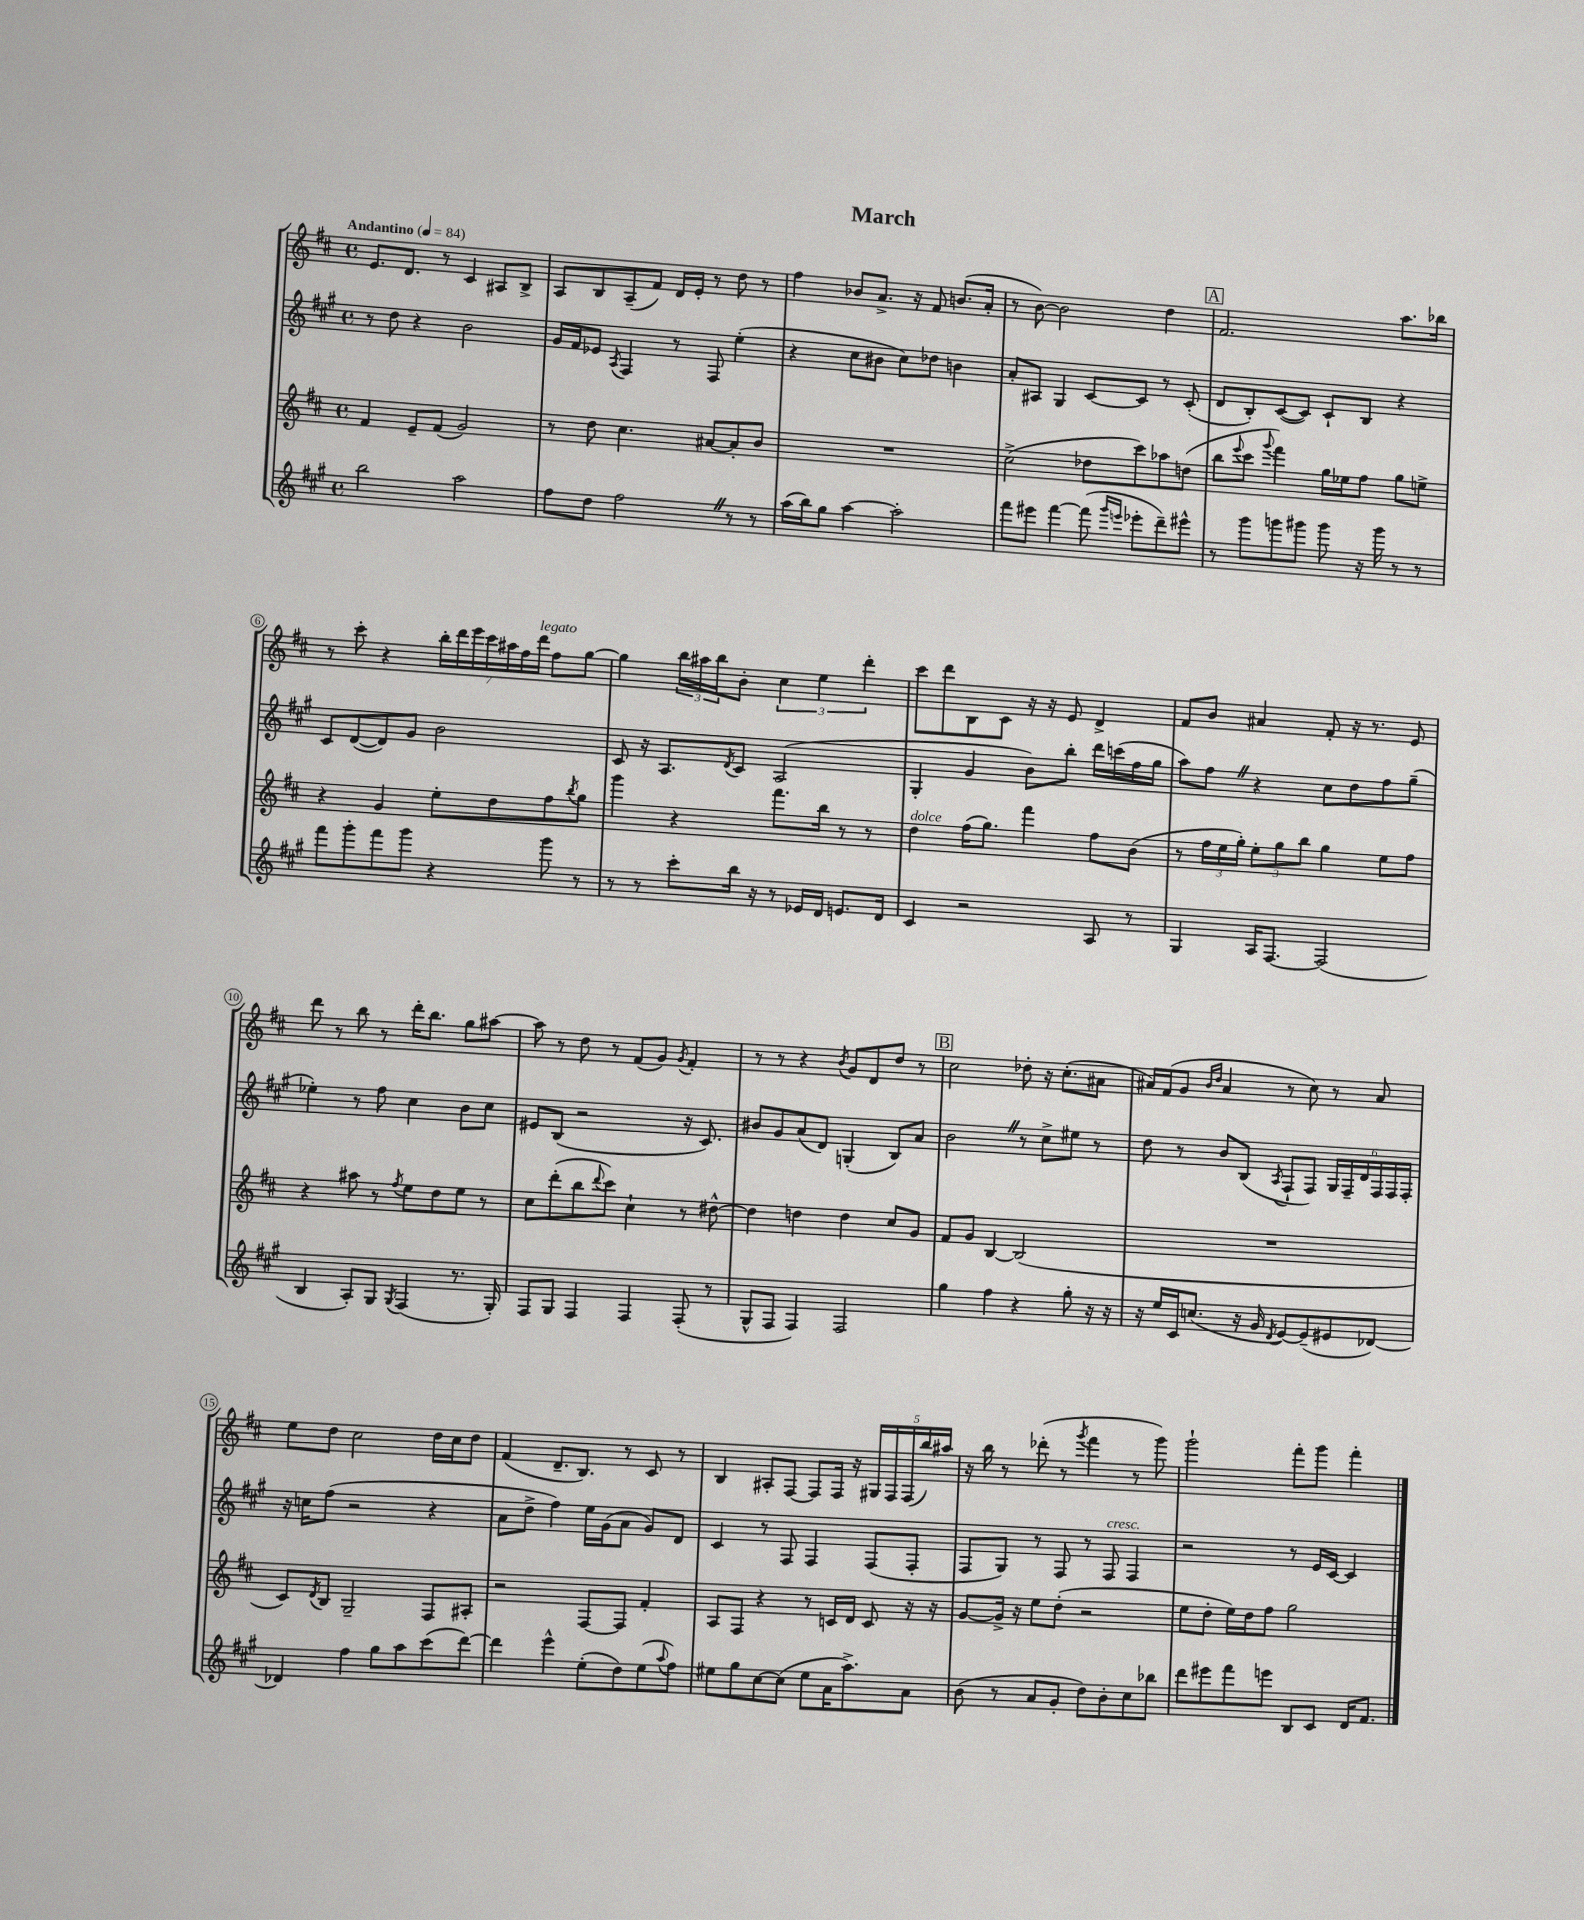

**kern	**kern	**kern	**kern
*staff4	*staff3	*staff2	*staff1
*clefG2	*clefG2	*clefG2	*clefG2
*k[f#c#g#]	*k[f#c#]	*k[f#c#g#]	*k[f#c#]
*M4/4	*M4/4	*M4/4	*M4/4
*met(c)	*met(c)	*met(c)	*met(c)
*MM84	*MM84	*MM84	*MM84
2bb	4f#	8r	8.e
.	.	8dd	.
.	.	.	8.d
.	8e~	4r	.
.	(8f#	.	8r
2aa	2g)	2b	4c#
.	.	.	8A#
.	.	.	8B^
=	=	=	=
8ff#	8r	16g#	8A
.	.	16f#	.
8dd	8dd	8e-	8B
.	.	8qA	.
2ff#	4.cc#	4F#	(8A~
.	.	.	8f#)
.	.	8r	16d
.	.	.	16e'
.	[8a#	8F#	8r
8r	8a#']	(4ee'	8dd
8r	8b	.	8r
=	=	=	=
(16aa	1r	4r	4ff#
16bb)	.	.	.
8gg#	.	.	.
[4aa	.	8cc#	8b-
.	.	8b#	8.a^
2aa']	.	8cc#)	.
.	.	.	16r
.	.	8dd-	8f#
.	.	4b	(8.b
.	.	.	16a'
=	=	=	=
8fff#	(2cc#^	8a'	8r
8eee#	.	8A#	[8b)
[4fff#	.	4G#	2b]
(8fff#]	8dd-	[8c#	.
16qqggg#	.	.	.
16qqeee	.	.	.
8eee-'	8ccc#)	8c#]	.
8ddd~)	8aa-	8r	4dd
8eee#^^	(8dd	(8c#'	.
=	=	=	=
8r	8bb	8d	2.f#
.	8qqeee	.	.
8ggg#	8ccc#	8B')	.
.	8qqggg	.	.
8ggg	4fff#)	([8c#	.
8ggg#	.	8c#])	.
8ggg#	16gg	8c#`	.
.	16ee-	.	.
16r	8ff#	8B	.
16ggg#	.	.	.
8r	8gg	4r	8.aa
8r	8ee^	.	.
.	.	.	16bb-
=	=	=	=
8fff#	4r	8c#	8r
8ggg#'	.	([8d	8ccc#'
8fff#	4g	8d])	4r
8ggg#	.	8g#	.
4r	8ee'	2b	28bb'
.	.	.	28ddd
.	.	.	28eee
.	.	.	28ccc#
.	8dd	.	.
.	.	.	28aa#
.	.	.	28ff#
.	.	.	28ddd
8ggg#	8ff#	.	8ff#
.	8qbb	.	.
8r	8gg	.	[8gg
=	=	=	=
8r	4ggg	8c#	4gg]
8r	.	16r	.
.	.	8.A	.
8ccc#'	4r	.	24bb
.	.	.	24aa#
.	.	.	24bb
.	.	8qd	.
16bb	.	8c#	8b'
16r	.	.	.
8r	8.fff#	(2A	6cc#
16e-	.	.	.
.	.	.	6ee
16d	16bb	.	.
8.e	8r	.	.
.	.	.	6ddd'
.	8r	.	.
16d	.	.	.
=	=	=	=
4c#	4dd	4G#'	8ccc#
.	.	.	8ddd
2r	(16ff#	4g#	8B
.	8.gg)	.	.
.	.	.	8c#
.	4fff#	8b)	16r
.	.	.	16r
.	.	8bb'	8e
8A	8ff#	16ddd	4d^
.	.	(16ccc	.
8r	(8b	16ff#	.
.	.	16gg#	.
=	=	=	=
4G#	8r	8aa)	8f#
.	24ff#	8ff#	8b
.	24ee	.	.
.	24gg')	.	.
16A	12ee'	4r	4a#
[8.F#	.	.	.
.	12gg	.	.
.	12bb	.	.
(2F#]	4gg	8cc#	8f#'
.	.	8dd	16r
.	.	.	8.r
.	8ee	8ff#	.
.	8ff#	(8gg#~	8e
=	=	=	=
4B	4r	4ee-')	8ddd
.	.	.	8r
8A')	8aa#	8r	8bb
8G#	8r	8ff#	8r
8qG#	8qff#	.	.
(4F#	8ee	4cc#	16ddd'
.	.	.	8.bb
.	8dd	.	.
8.r	8ee	8b	8gg
.	8r	8cc#	[8aa#
16G#')	.	.	.
=	=	=	=
8F#	8cc#	8e#	8aa#]
8G#	(8ddd'	(8B	8r
4F#	8bb	2r	8dd
.	8qqddd	.	.
.	8ccc#)	.	8r
4F#	4cc#`	.	(8f#
.	.	.	8g)
.	.	.	8qg
(8F#'	8r	16r	4f#'
.	.	8.c#)	.
8r	[8dd#^^	.	.
=	=	=	=
8G#^^	4dd#]	8b#	8r
8F#	.	8g#	8r
4F#)	4dd	(8a	4r
.	.	8d)	.
.	.	.	8qb
2F#	4dd	(4G'	8g
.	.	.	8d
.	8cc#	8B)	8dd
.	8g	8a	8r
=	=	=	=
4gg#	8f#	2b	2cc#
.	8g	.	.
4ff#	[4B	.	.
4r	(2B]	8r	8dd-'
.	.	8cc#^	16r
.	.	.	(8.cc#'
8gg#'	.	8ee#	.
16r	.	8r	8a#
16r	.	.	.
=	=	=	=
16r	1r	8dd	16a#)
16ee	.	.	(16f#
16c#	.	8r	8g
(8.cc	.	.	.
.	.	.	16qqb
.	.	.	16qqdd
.	.	8b	4a#
16r	.	(8B	.
16g#	.	.	.
8qd	.	8qA	.
[8e)	.	8F#`	8r
(8e~]	.	8F#)	8cc#)
8e#	.	24G#	8r
.	.	24F#~	.
.	.	24d	.
[8d-)	.	24F#	8a#
.	.	24F#	.
.	.	24F#'	.
=	=	=	=
4d-]	8c#)	16r	8ee
.	.	16cc	.
.	8qd	.	.
.	8B	(8ff#	8dd
4ff#	2G~	2r	2cc#
8gg#	.	.	.
8aa	.	.	.
(8ccc#	8F#	4r	16dd
.	.	.	16cc#
[8ddd)	8A#'	.	8dd
=	=	=	=
4ddd]	2r	8a	(4f#
.	.	8dd^	.
4eee^^	.	4ff#)	8.d~
.	.	.	8.B)
(8ee'	[8F#	16ee	.
.	.	(16g#	.
8dd)	8F#]	8a	8r
(8ee	4f#'	8g#)	8c#
8qqaa	.	.	.
8ff#)	.	8d	8r
=	=	=	=
8ee#	8A	4c#	4B
8gg#	8F#	.	.
[8cc#	4r	8r	8A#'
(8cc#]	.	8F#	[8F#
8ee#	8r	4F#	8F#]
16a	16c	.	16F#
8.aa^)	16d	.	16r
.	8c	(8F#	20G#
.	.	.	20F#
.	.	.	(20F#
8a	16r	8F#'	.
.	.	.	20bb)
.	16r	.	.
.	.	.	20aa#
=	=	=	=
(8b	[8g	8F#	16r
.	.	.	16bb
8r	16g^]	8G#)	8r
.	16r	.	.
8a	8ee	8r	(8ddd-'
8g#'	(8dd'	8F#	8r
.	.	.	8qggg
8dd)	2r	8r	4fff#
8b'	.	8F#	.
8cc#	.	4F#	8r
8bb-	.	.	8ggg)
=	=	=	=
8ddd	8ee	2r	2ggg`
8eee#	8dd'	.	.
8fff#	16ee)	.	.
.	16dd	.	.
8eee	8ff#	.	.
8B	2gg	8r	8fff#'
8c#	.	16e	8ggg
.	.	[16c#	.
16d	.	4c#]	4fff#'
8.f#	.	.	.
==	==	==	==
*-	*-	*-	*-
